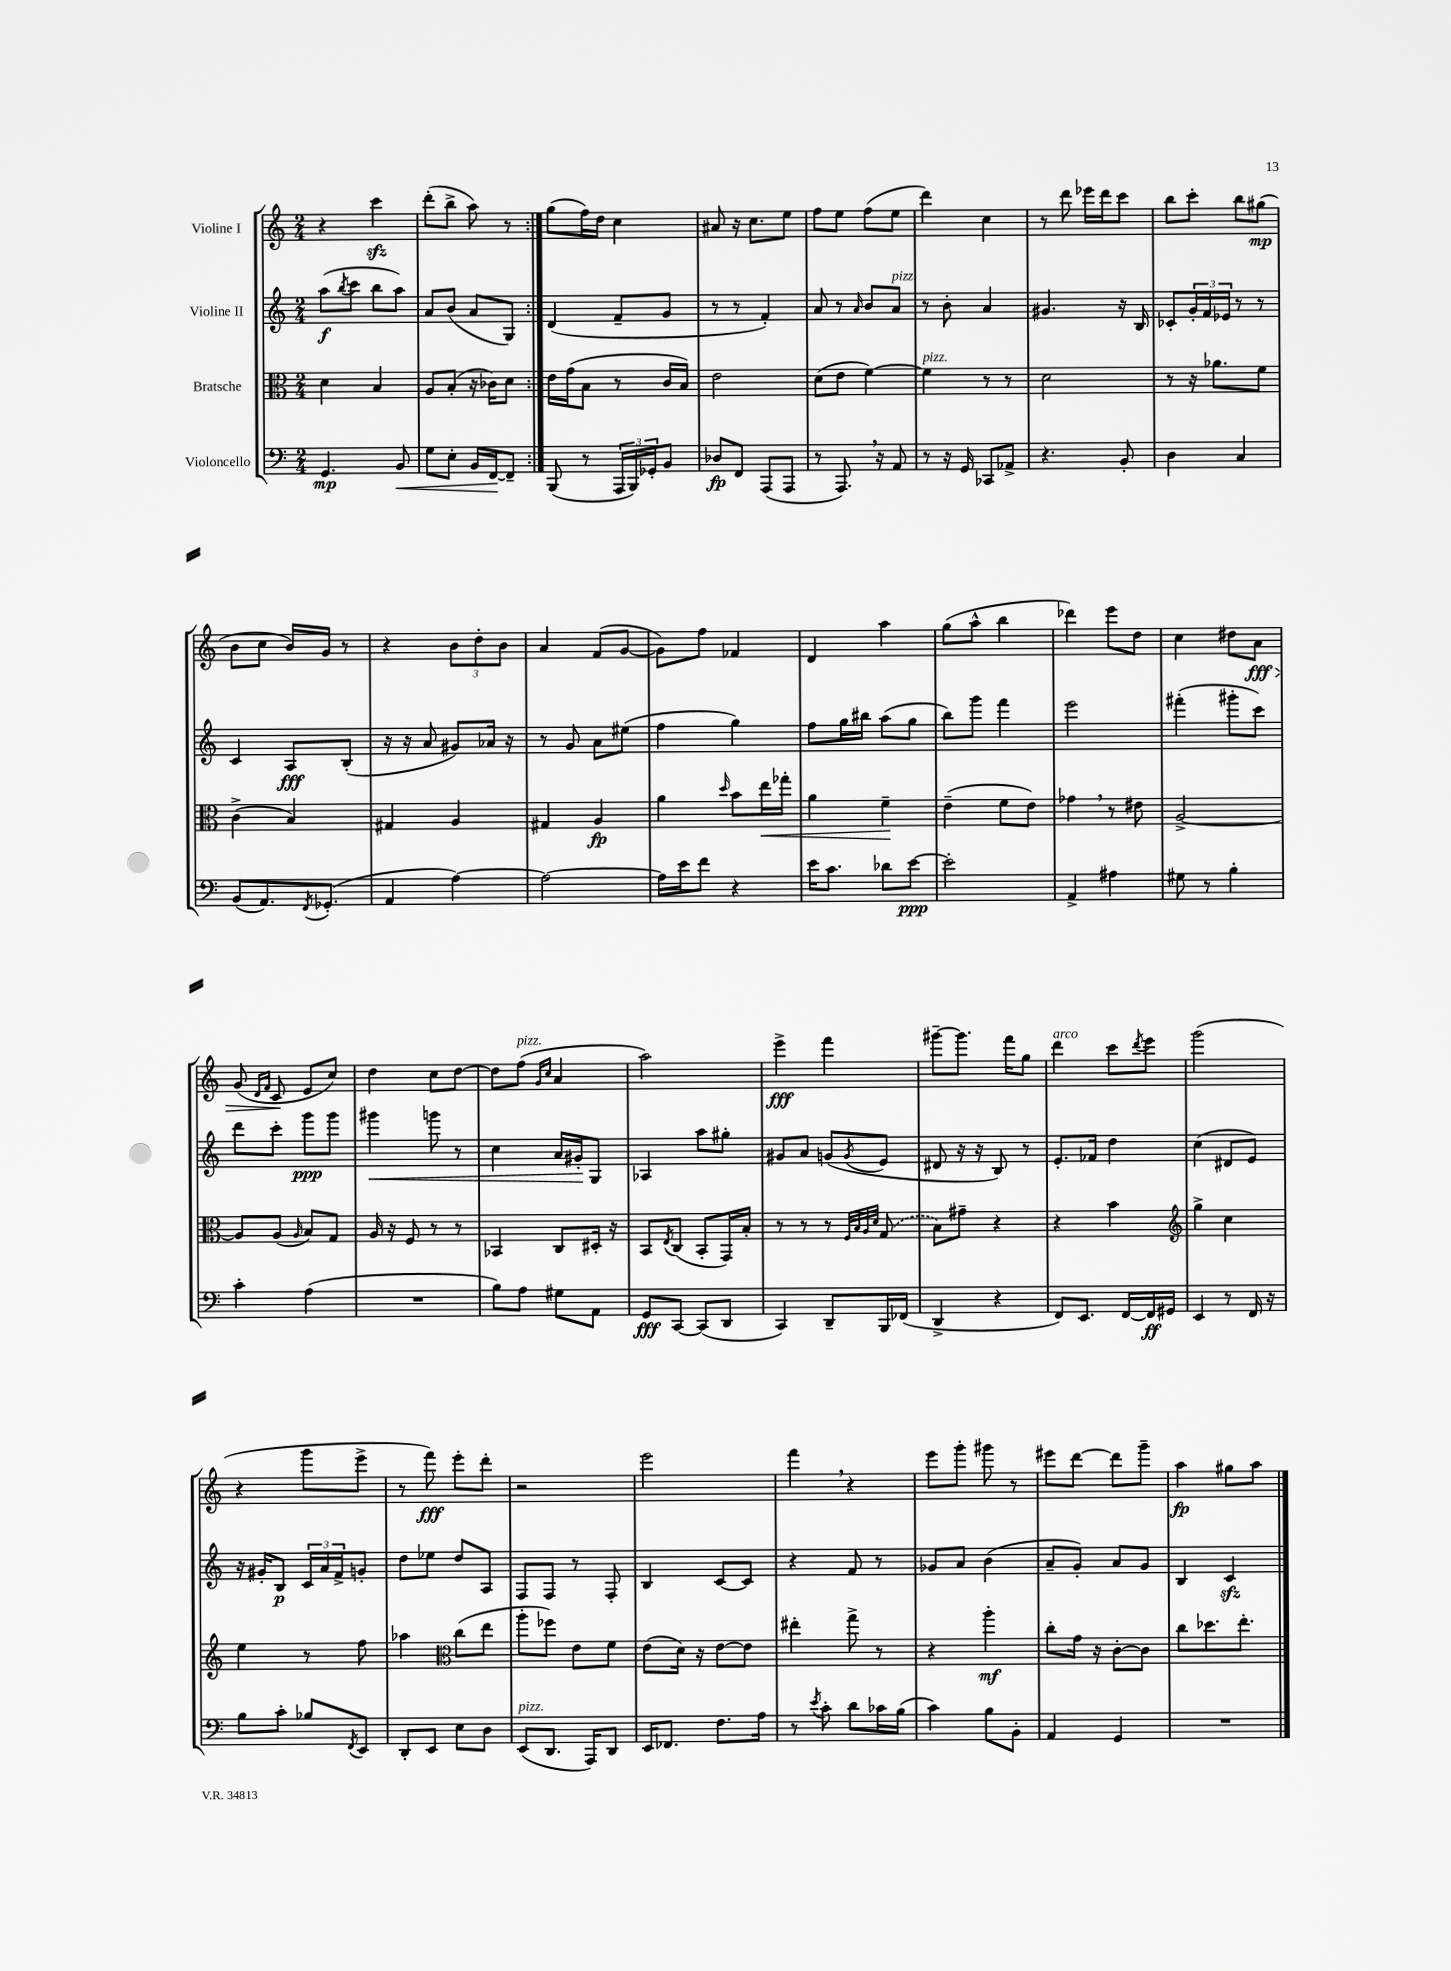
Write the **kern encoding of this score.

**kern	**dynam	**kern	**dynam	**kern	**dynam	**kern	**dynam
*part4	*part4	*part3	*part3	*part2	*part2	*part1	*part1
*staff4	*staff4	*staff3	*staff3	*staff2	*staff2	*staff1	*staff1
*I"Violoncello	*	*I"Bratsche	*	*I"Violine II	*	*I"Violine I	*
*clefF4	*	*clefC3	*	*clefG2	*	*clefG2	*
*k[]	*	*k[]	*	*k[]	*	*k[]	*
*M2/4	*	*M2/4	*	*M2/4	*	*M2/4	*
=1	=1	=1	=1	=1	=1	=1	=1
4.GG/	mp	4d\	.	(8aa\L	f	4r	.
.	.	.	.	8qbb/	.	.	.
.	.	.	.	8ccc\J	.	.	.
.	.	4B/	.	8bb\L	.	4ccczz\	.
!	!LO:HP:b	!	!	!	!	!	!
8BB/	<	.	.	8aa\J)	.	.	.
=2	=2	=2	=2	=2	=2	=2	=2
8G\L	.	8A/L	.	8a/L	.	(8ddd'\L	.
8E'\J	.	(8B'/J	.	(8b/J	.	8bb^\J	.
16BB/LL	.	16r	.	8a/L	.	8aa\)	.
[16FF/J	.	16c-X\KL)	.	.	.	.	.
8FF~/J]	[	8d\J	.	8G/J)	.	8r	.
=3:|!	=3:|!	=3:|!	=3:|!	=3:|!	=3:|!	=3:|!	=3:|!
(8BBB/	.	16e\LL	.	(4d/	.	(8gg\L	.
.	.	(16g\J	.	.	.	.	.
8r	.	8B\J	.	.	.	16ff\L)	.
.	.	.	.	.	.	16dd\JJ	.
24AAA/LL	.	8r	.	8f~/L	.	4cc\	.
24BBB/)	.	.	.	.	.	.	.
24GG-X'/J	.	.	.	.	.	.	.
8BB/J	.	16c/LL	.	8g/J	.	.	.
.	.	16B/JJ)	.	.	.	.	.
=4	=4	=4	=4	=4	=4	=4	=4
8D-X/L	fp	2e\	.	8r	.	8a#X/	.
8FF/J	.	.	.	8r	.	16r	.
.	.	.	.	.	.	8.cc\L	.
(8AAA/L	.	.	.	4f'/)	.	.	.
8AAA/J	.	.	.	.	.	8ee\J	.
=5	=5	=5	=5	=5	=5	=5	=5
8r	.	(8d\L	.	8a/	.	8ff\L	.
8.AAA,/)	.	8e\J	.	8r	.	8ee\J	.
.	.	.	.	16qqa/	.	.	.
.	.	[4f\)	.	8b/L	.	(8ff\L	.
16r	.	.	.	.	.	.	.
!	!	!	!	!LO:TX:a:i:t=pizz.	!	!	!
8AA/	.	.	.	8a/J	.	8ee\J	.
=6	=6	=6	=6	=6	=6	=6	=6
!	!	!LO:TX:a:i:t=pizz.	!	!	!	!	!
8r	.	4f\]	.	8r	.	4ddd\)	.
16r	.	.	.	8b'\	.	.	.
16GG/	.	.	.	.	.	.	.
8CC-X/L	.	8r	.	4a/	.	4cc\	.
8AA-X^/J	.	8r	.	.	.	.	.
=7	=7	=7	=7	=7	=7	=7	=7
4.r	.	2d\	.	4.g#X/	.	8r	.
.	.	.	.	.	.	8ddd\	.
.	.	.	.	.	.	16eee-X\LL	.
.	.	.	.	.	.	16ddd\J	.
8BB'/	.	.	.	16r	.	8ccc\J	.
.	.	.	.	16B/	.	.	.
=8	=8	=8	=8	=8	=8	=8	=8
4D\	.	8r	.	8c-X'/L	.	8bb\L	.
.	.	16r	.	24g'/L	.	8ccc'\J	.
.	.	.	.	24f/	.	.	.
.	.	8.a-X\L	.	.	.	.	.
.	.	.	.	24e-X/JJ	.	.	.
4C/	.	.	.	8r	.	8bb\L	.
.	.	8f\J	.	8r	.	(8gg#X\J	mp
!!LO:LB:g=z
=9	=9	=9	=9	=9	=9	=9	=9
(8BB/L	.	(4c^\	.	4c/	.	8b\L	.
8.AA/)	.	.	.	.	.	8cc\J	.
.	.	4B/)	.	8A/L	fff	16b/LL)	.
8qFF/	.	.	.	.	.	.	.
(8.GG-X'/J	.	.	.	.	.	16g/JJ	.
.	.	.	.	(8B'/J	.	8r	.
=10	=10	=10	=10	=10	=10	=10	=10
4AA/	.	4G#X/	.	16r	.	4r	.
.	.	.	.	16r	.	.	.
.	.	.	.	8a/	.	.	.
[4A\)	.	4A/	.	8g#X/L)	.	12b\L	.
.	.	.	.	.	.	12dd'\	.
.	.	.	.	16a-X/Jk	.	.	.
.	.	.	.	.	.	12b\J	.
.	.	.	.	16r	.	.	.
=11	=11	=11	=11	=11	=11	=11	=11
2A\_	.	4G#X/	.	8r	.	4a/	.
.	.	.	.	8g/	.	.	.
.	.	4A/	fp	8a\L	.	(8f/L	.
.	.	.	.	(8ee#X\J	.	[8g/J	.
=12	=12	=12	=12	=12	=12	=12	=12
16A\LL]	.	4a\	.	4ff\	.	8g\L])	.
16e\J	.	.	.	.	.	.	.
8f\J	.	.	.	.	.	8ff\J	.
.	.	16qqdd/	.	.	.	.	.
4r	.	8b\L	.	4gg\)	.	4f-X/	.
!	!	!	!LO:HP:b	!	!	!	!
.	.	16ee\L	<	.	.	.	.
.	.	16gg-X'\JJ	.	.	.	.	.
=13	=13	=13	=13	=13	=13	=13	=13
16e\KL	.	4a\	.	8ff\L	.	4d/	.
8.c\J	.	.	.	.	.	.	.
.	.	.	.	16gg\L	.	.	.
.	.	.	.	16bb#X\JJ	.	.	.
8d-X\L	.	4f~\	.	(8aa\L	.	4aa\	.
[8e\J	ppp	.	.	8gg\J	.	.	.
.	.	.	[	.	.	.	.
=14	=14	=14	=14	=14	=14	=14	=14
2e'\]	.	(4e~\	.	8bb\L)	.	(8gg\L	.
.	.	.	.	8ggg\J	.	8aa^^\J	.
.	.	8f\L	.	4fff\	.	4bb\	.
.	.	8e\J)	.	.	.	.	.
=15	=15	=15	=15	=15	=15	=15	=15
4AA^/	.	4g-X,\	.	2eee\	.	4ddd-X\)	.
4A#X\	.	8r	.	.	.	8eee\L	.
.	.	8e#X\	.	.	.	8dd\J	.
=16	=16	=16	=16	=16	=16	=16	=16
8G#X\	.	[2A^/	.	(4fff#X'\	.	4cc\	.
8r	.	.	.	.	.	.	.
4B'\	.	.	.	8ggg#X'\L	.	8dd#X\L	.
!	!	!	!	!	!	!	!LO:HP:b
.	.	.	.	8ccc\J)	.	8a\J	> fff
!!LO:LB:g=z
=17	=17	=17	=17	=17	=17	=17	=17
4c'\	.	8A/L]	.	8ddd\L	.	(8g/	.
.	.	.	.	.	.	16qqd/LL	.
.	.	.	.	.	.	16qqf/JJ	.
.	.	(8A/J	.	8ccc'\J	.	8c/	.
.	.	16qqA/	.	.	.	.	.
(4A\	.	8B/L)	.	8ggg\L	ppp	8e/L	]
.	.	8G/J	.	8ggg\J	.	8cc/J)	.
=18	=18	=18	=18	=18	=18	=18	=18
!	!	!	!	!	!LO:HP:b	!	!
2r	.	16A/	.	4ggg#X\	<	4dd\	.
.	.	16r	.	.	.	.	.
.	.	8F/	.	.	.	.	.
.	.	8r	.	8gggn\	.	8cc\L	.
.	.	8r	.	8r	.	[8dd\J	.
=19	=19	=19	=19	=19	=19	=19	=19
8B\L)	.	4BB-X/	.	4cc\	.	8dd\L]	.
!	!	!	!	!	!	!LO:TX:a:i:t=pizz.	!
8A\J	.	.	.	.	.	(8ff\J	.
.	.	.	.	.	.	16qqg/LL	.
.	.	.	.	.	.	16qqcc/JJ	.
8G#X\L	.	8C/L	.	16a/LL	.	4a/	.
.	.	.	.	16g#X'/J	.	.	.
8AA\J	.	16D#X'/Jk	.	8G/J	[	.	.
.	.	16r	.	.	.	.	.
=20	=20	=20	=20	=20	=20	=20	=20
8GG/L	fff	8BB/L	.	4A-X/	.	2aa\)	.
.	.	8qE/	.	.	.	.	.
[8CC/J	.	(8C/J	.	.	.	.	.
(8CC/L]	.	8BB'/L	.	8aa\L	.	.	.
8DD/J	.	16GG/L)	.	8gg#X'\J	.	.	.
.	.	16B'/JJ	.	.	.	.	.
=21	=21	=21	=21	=21	=21	=21	=21
4CC/)	.	8r	.	8g#X/L	.	4eee^\	fff
.	.	8r	.	8a/J	.	.	.
8DD~/L	.	8r	.	(8gn/L	.	4fff\	.
.	.	32qqF/LLL	.	.	.	.	.
.	.	32qqB/	.	.	.	.	.
.	.	32qqA/	.	.	.	.	.
.	.	32qqd/JJJ	.	8qg/	.	.	.
16BBB/L	.	(8G/	.	8e/J	.	.	.
(16FF-X/JJ	.	.	.	.	.	.	.
=22	=22	=22	=22	=22	=22	=22	=22
4DD^/	.	8B\L)	.	8d#X/	.	[8ggg#X~\L	.
.	.	8g#X~\J	.	16r	.	8.ggg#\J]	.
.	.	.	.	16r	.	.	.
4r	.	4r	.	8B/)	.	.	.
.	.	.	.	.	.	16fff\KL	.
.	.	.	.	8r	.	8gg\J	.
=23	=23	=23	=23	=23	=23	=23	=23
!	!	!	!	!	!	!LO:TX:a:i:t=arco	!
8FF/L)	.	4r	.	8.e'/L	.	4ddd\	.
8.EE/J	.	.	.	.	.	.	.
.	.	.	.	16f-X/Jk	.	.	.
.	.	4b\	.	4dd\	.	8ccc\L	.
[16FF/LL	.	.	.	.	.	.	.
.	.	.	.	.	.	8qddd/	.
16FF/]	ff	.	.	.	.	8eee\J	.
16GG#X/JJ	.	.	.	.	.	.	.
=24	=24	=24	=24	=24	=24	=24	=24
*	*	*clefG2	*	*	*	*	*
4EE/	.	4gg^\	.	(4cc\	.	(2ggg\	.
8r	.	4cc\	.	8d#X/L	.	.	.
16FF/	.	.	.	8e/J)	.	.	.
16r	.	.	.	.	.	.	.
!!LO:LB:g=z
=25	=25	=25	=25	=25	=25	=25	=25
8B\L	.	4ee\	.	16r	.	4r	.
.	.	.	.	16g#X'/KL	.	.	.
8c'\J	.	.	.	8B/J	p	.	.
8B-X/L	.	8r	.	24c/LL	.	8ggg\L	.
.	.	.	.	24a/	.	.	.
.	.	.	.	24f^/J	.	.	.
8qFF/	.	.	.	.	.	.	.
8EE/J	.	8ff\	.	8gn'/J	.	8eee^\J	.
=26	=26	=26	=26	=26	=26	=26	=26
8DD'/L	.	4aa-X\	.	8dd\L	.	8r	.
8EE/J	.	.	.	8ee-X\J	.	8fff\)	fff
*	*	*clefC3	*	*	*	*	*
8E\L	.	(8cc\L	.	8dd/L	.	8eee'\L	.
8D\J	.	8ee\J	.	8A/J	.	8ddd'\J	.
=27	=27	=27	=27	=27	=27	=27	=27
!LO:TX:a:i:t=pizz.	!	!	!	!	!	!	!
(8EE/L	.	8aa'\L	.	8F/L	.	2r	.
8.DD/J	.	8ff-X\J)	.	8F/J	.	.	.
.	.	8e\L	.	8r	.	.	.
16AAA/KL)	.	.	.	.	.	.	.
8DD/J	.	8f\J	.	8F'/	.	.	.
=28	=28	=28	=28	=28	=28	=28	=28
16EE/KL	.	(8e\L	.	4B/	.	2eee\	.
8.FF-X/J	.	.	.	.	.	.	.
.	.	16d\Jk)	.	.	.	.	.
.	.	16r	.	.	.	.	.
8.F\L	.	[8e\L	.	[8c/L	.	.	.
.	.	8e\J]	.	8c/J]	.	.	.
16A\Jk	.	.	.	.	.	.	.
=29	=29	=29	=29	=29	=29	=29	=29
8r	.	4ee#X'\	.	4r	.	4fff,\	.
8qe/	.	.	.	.	.	.	.
8c'\	.	.	.	.	.	.	.
8d\L	.	8gg^\	.	8f/	.	4r	.
16c-X\L	.	8r	.	8r	.	.	.
(16B\JJ	.	.	.	.	.	.	.
=30	=30	=30	=30	=30	=30	=30	=30
4c\)	.	4r	.	8g-X/L	.	8eee\L	.
.	.	.	.	8a/J	.	8ggg'\J	.
8B\L	.	4aa'\	mf	(4b\	.	8ggg#X\	.
8BB'\J	.	.	.	.	.	8r	.
=31	=31	=31	=31	=31	=31	=31	=31
4AA/	.	8cc'\L	.	8a~/L	.	8eee#X\L	.
.	.	16g\Jk	.	8g'/J)	.	[8ddd\J	.
.	.	16r	.	.	.	.	.
4GG/	.	[8c'\L	.	8a/L	.	8ddd\L]	.
.	.	8c\J]	.	8g/J	.	8ggg~\J	.
=32	=32	=32	=32	=32	=32	=32	=32
2r	.	8cc\L	.	4B/	.	4aa\	fp
.	.	8.dd-X\	.	.	.	.	.
.	.	.	.	4czz/	.	8gg#X\L	.
.	.	8.ee'\J	.	.	.	.	.
.	.	.	.	.	.	8aa\J	.
==	==	==	==	==	==	==	==
*-	*-	*-	*-	*-	*-	*-	*-
